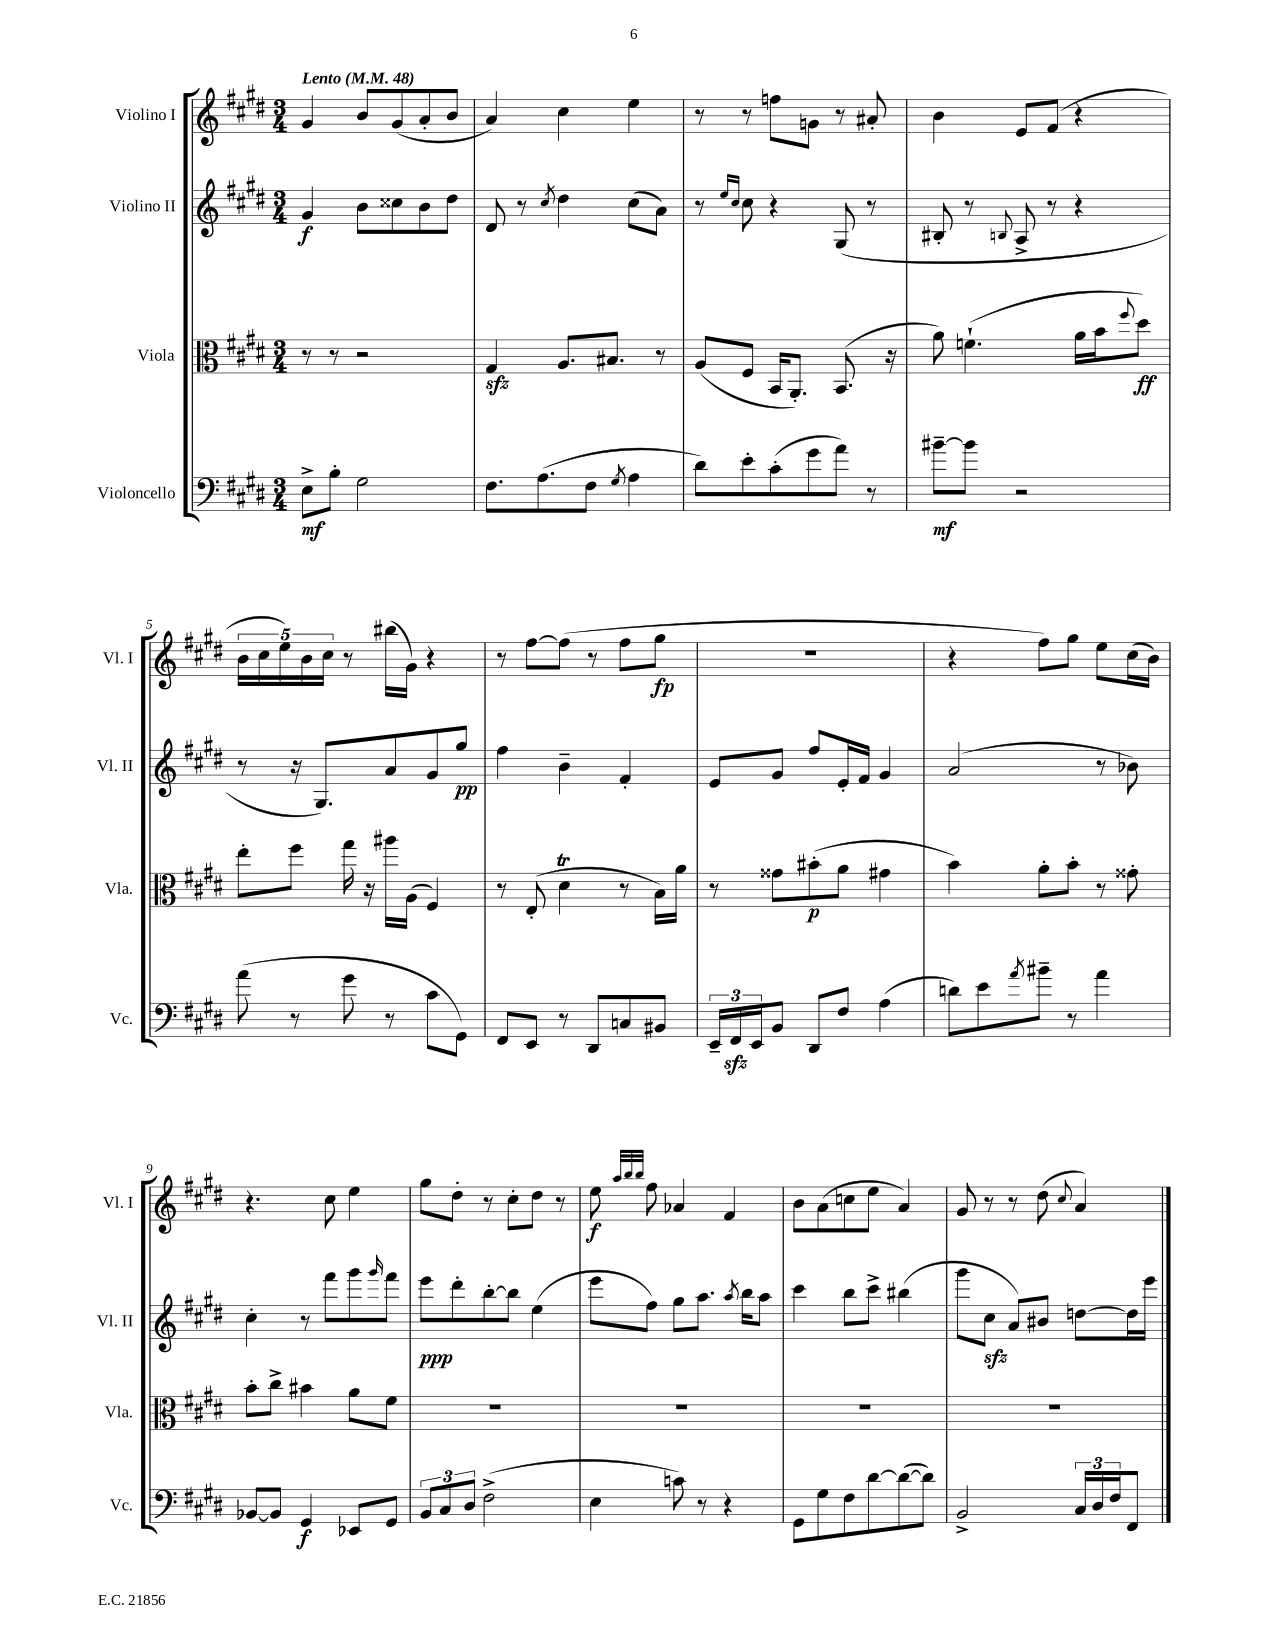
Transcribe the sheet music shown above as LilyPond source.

<<
\new StaffGroup <<
\new Staff = "s0" \with { instrumentName = "Violino I" shortInstrumentName = "Vl. I" } {
    \clef treble \key e \major \numericTimeSignature \time 3/4 \tempo "Lento" 4 = 48
    gis'4 b'8 gis'8( a'8-. b'8 |
    a'4) cis''4 e''4 |
    r8 r8 f''8 g'8 r8 ais'8-. |
    b'4 e'8 fis'8( r4 |
    \tuplet 5/4 { b'16 cis''16 e''16) b'16 cis''16 } r8 bis''16( gis'16) r4 |
    r8 fis''8~ fis''8( r8 fis''8 gis''8\fp |
    R2. |
    r4 fis''8) gis''8 e''8 cis''16( b'16) |
    r4. cis''8 e''4 |
    gis''8 dis''8-. r8 cis''8-. dis''8 r8 |
    e''8\f \grace { a''32 b''32 b''32 } fis''8 aes'4 fis'4 |
    b'8 a'8( c''8 e''8 a'4) |
    gis'8 r8 r8 dis''8( \appoggiatura { cis''8 } a'4) \bar "|." |
}
\new Staff = "s1" \with { instrumentName = "Violino II" shortInstrumentName = "Vl. II" } {
    \clef treble \key e \major \numericTimeSignature \time 3/4
    gis'4\f b'8 cisis''8 b'8 dis''8 |
    dis'8 r8 \acciaccatura { cis''8 } dis''4 cis''8( a'8) |
    r8 \grace { e''16 cis''16 } cis''8 r4 gis8( r8 |
    bis8-. r8 \appoggiatura { b8 } a8-> r8 r4 |
    r8 r16 gis8.) a'8 gis'8 gis''8\pp |
    fis''4 b'4-- fis'4-. |
    e'8 gis'8 fis''8 e'16-. fis'16 gis'4 |
    a'2( r8 bes'8) |
    cis''4-. r8 fis'''8 gis'''8 \grace { gis'''16 } fis'''8 |
    e'''8\ppp dis'''8-. b''8~-. b''8 e''4( |
    e'''8 fis''8) gis''8 a''8. \acciaccatura { a''8 } b''16 a''8 |
    cis'''4 b''8 cis'''8-> bis''4( |
    gis'''8 cis''8\sfz a'8) bis'8 d''8~ d''16 e'''16 \bar "|." |
}
\new Staff = "s2" \with { instrumentName = "Viola" shortInstrumentName = "Vla." } {
    \clef alto \key e \major \numericTimeSignature \time 3/4
    r8 r8 r2 |
    gis4\sfz a8. bis8. r8 |
    a8( fis8 b,16 a,8.-.) b,8.( r16 |
    a'8) f'4.-!( a'16 b'16 \appoggiatura { fis''8 } dis''8\ff) |
    e''8-. fis''8 gis''16 r16 ais''16 a16( fis4) |
    r8 e8-.( dis'4\trill r8 b16) a'16 |
    r8 gisis'8 bis'8-.\p( a'8 gis'4 |
    b'4) a'8-. b'8-. r8 gisis'8-. |
    b'8-. cis''8-> bis'4 a'8 fis'8 |
    R2. |
    R2. |
    R2. |
    R2. \bar "|." |
}
\new Staff = "s3" \with { instrumentName = "Violoncello" shortInstrumentName = "Vc." } {
    \clef bass \key e \major \numericTimeSignature \time 3/4
    e8->\mf b8-. gis2 |
    fis8. a8.( fis8 \acciaccatura { gis8 } a4 |
    dis'8) e'8-. cis'8-.( gis'8 a'8) r8 |
    bis'8~--\mf bis'8 r2 |
    a'8( r8 gis'8 r8 cis'8 gis,8) |
    fis,8 e,8 r8 dis,8 c8 bis,8 |
    \tuplet 3/2 { e,16-- fis,16\sfz e,16 } b,8 dis,8 fis8 a4( |
    d'8) e'8 \acciaccatura { a'8 } bis'8-- r8 a'4 |
    bes,8~ bes,8 gis,4\f ees,8 gis,8 |
    \tuplet 3/2 { b,8 cis8 dis8 } fis2->( |
    e4 c'8) r8 r4 |
    gis,8 gis8 fis8 dis'8~ dis'8~( dis'8) |
    b,2-> \tuplet 3/2 { cis16 dis16 fis16 } fis,8 \bar "|." |
}
>>
>>
